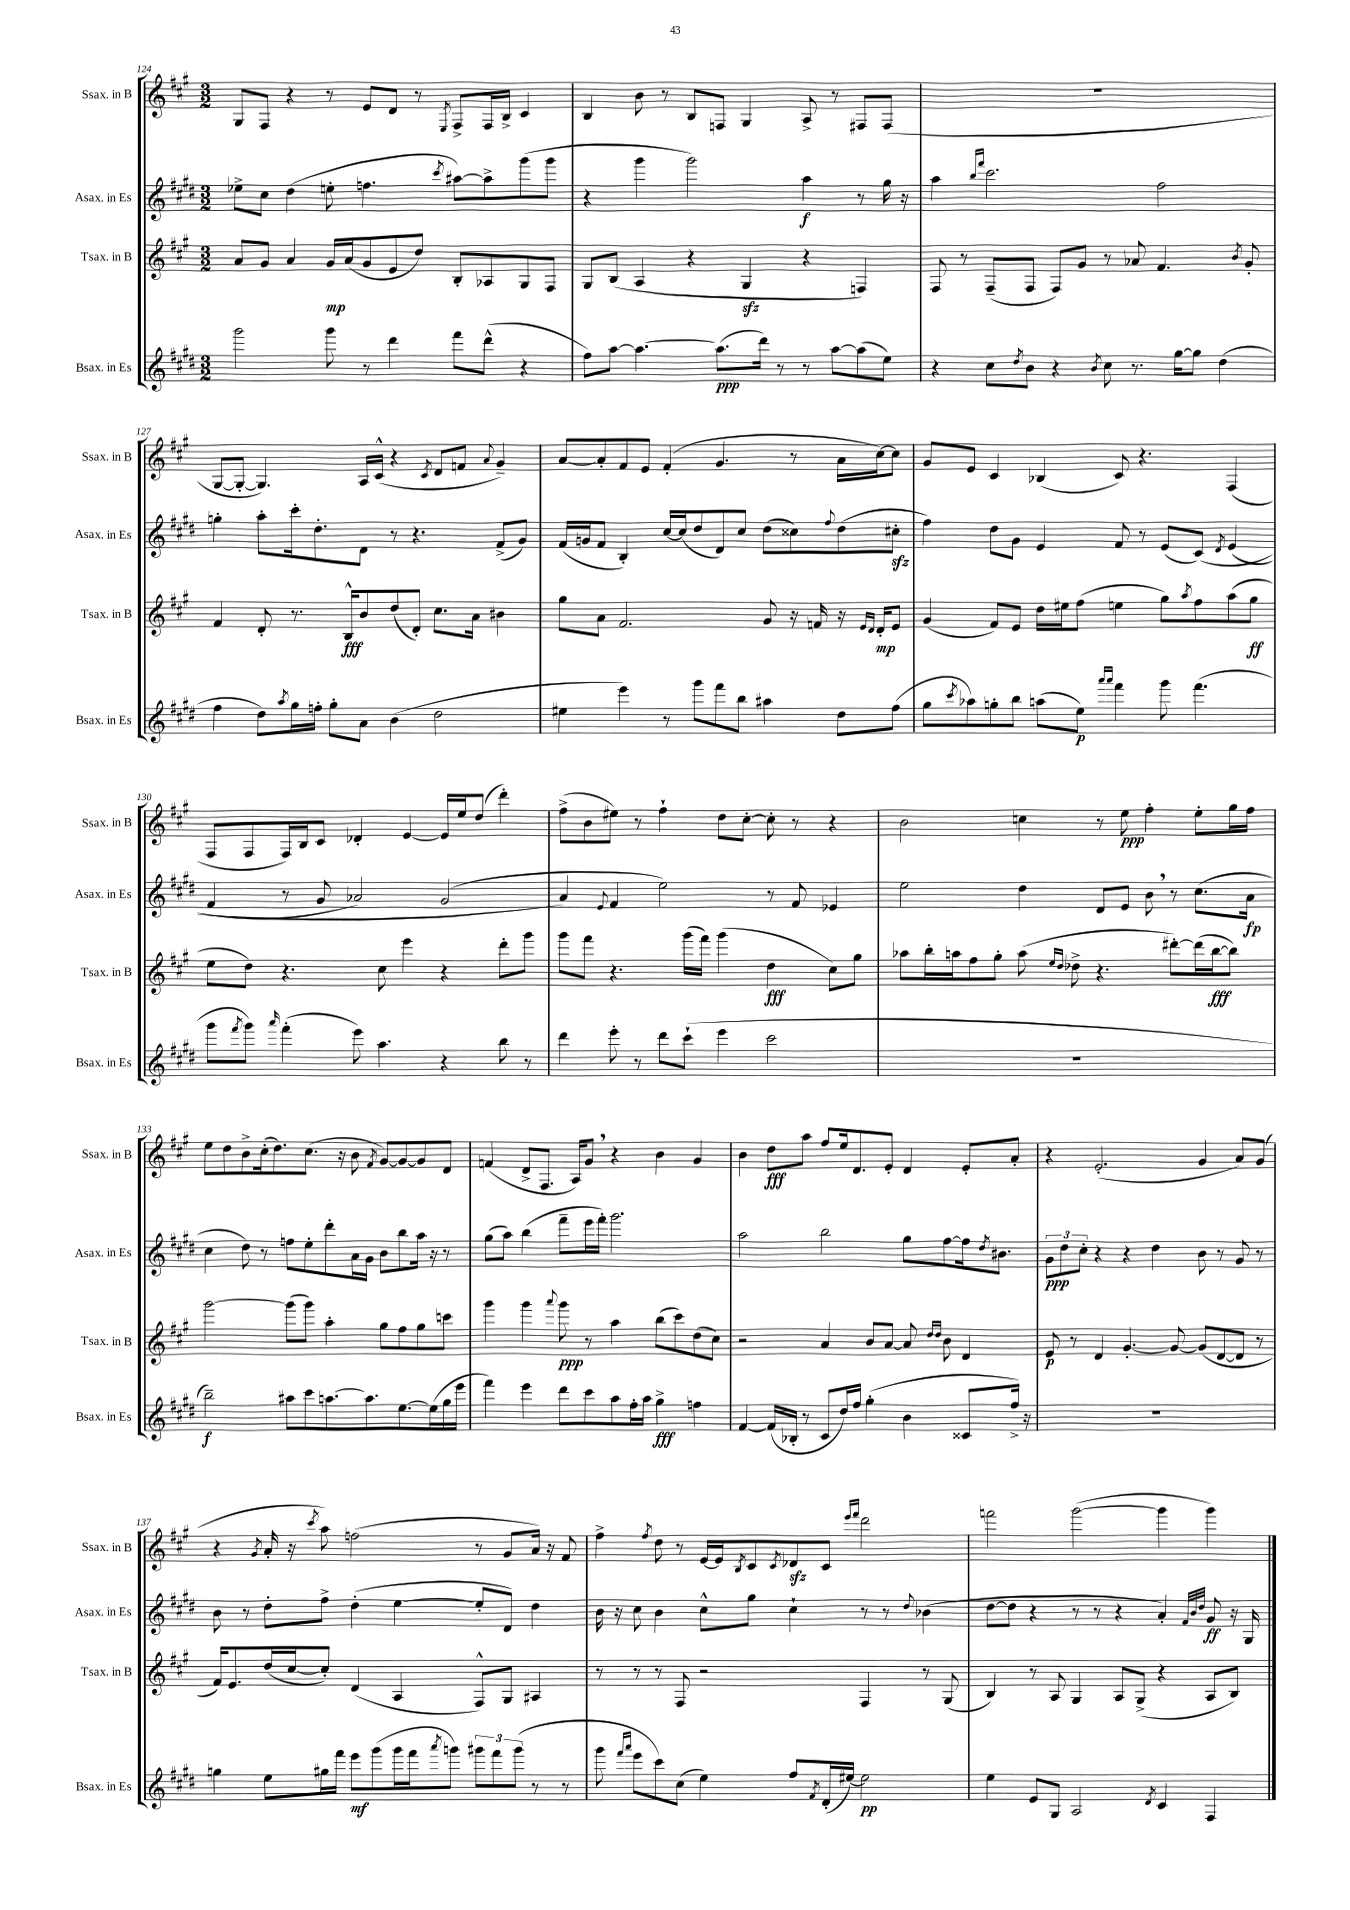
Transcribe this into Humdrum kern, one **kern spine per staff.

**kern	**dynam	**kern	**dynam	**kern	**dynam	**kern	**dynam
*part4	*part4	*part3	*part3	*part2	*part2	*part1	*part1
*staff4	*staff4	*staff3	*staff3	*staff2	*staff2	*staff1	*staff1
*I"Bsax. in Es	*	*I"Tsax. in B	*	*I"Asax. in Es	*	*I"Ssax. in B	*
*I'Bsax. in Es	*	*I'Tsax. in B	*	*I'Asax. in Es	*	*I'Ssax. in B	*
*clefG2	*	*clefG2	*	*clefG2	*	*clefG2	*
*k[f#c#g#d#]	*	*k[f#c#g#]	*	*k[f#c#g#d#]	*	*k[f#c#g#]	*
*M3/2	*	*M3/2	*	*M3/2	*	*M3/2	*
=124	=124	=124	=124	=124	=124	=124	=124
2ggg#\	.	8a/L	.	8ee-X^\L	.	8G#/L	.
.	.	8g#/J	.	8cc#\J	.	8F#/J	.
.	.	4a/	.	(4dd#\	.	4r	.
8ggg#\	.	16g#/LL	mp	8een'\	.	8r	.
.	.	(16a/J	.	.	.	.	.
8r	.	8g#/	.	4.ffn\	.	8e/L	.
4ddd#\	.	8e/	.	.	.	8d/J	.
.	.	8dd/J)	.	.	.	8r	.
.	.	.	.	8qccc#/	.	8qE/	.
8fff#\L	.	8B'/L	.	[8aa#X\L)	.	8F#^/L	.
(8ddd#^^\J	.	8A-X/	.	8aa#^\]	.	16F#/L	.
.	.	.	.	.	.	16B^/JJ	.
4r	.	8G#/	.	(8ggg#\	.	4c#/	.
.	.	8F#/J	.	8ggg#\J	.	.	.
=125	=125	=125	=125	=125	=125	=125	=125
8ff#\L)	.	8G#/L	.	4r	.	4B/	.
[8aa\J	.	(8B/J	.	.	.	.	.
4.aa\_	.	4A/	.	4ggg#\	.	8b\	.
.	.	.	.	.	.	8r	.
.	.	4r	.	2ggg#\)	.	8B/L	.
(8.aa\L]	ppp	.	.	.	.	8Fn/J	.
.	.	4G#zz/	.	.	.	4G#/	.
16ddd#\Jk)	.	.	.	.	.	.	.
8r	.	.	.	.	.	.	.
8r	.	4r	.	4aa\	f	8A^/	.
[8aa\L	.	.	.	.	.	8r	.
(8aa\]	.	4Fn/)	.	8r	.	8F#X/L	.
8ee\J)	.	.	.	16gg#\	.	(8F#/J	.
.	.	.	.	16r	.	.	.
=126	=126	=126	=126	=126	=126	=126	=126
4r	.	8F#/	.	4aa\	.	1.r	.
.	.	8r	.	.	.	.	.
.	.	.	.	16qqbb/LL	.	.	.
.	.	.	.	16qqfff#/JJ	.	.	.
8cc#\L	.	(8F#~/L	.	2.ccc#\	.	.	.
8qdd#/	.	.	.	.	.	.	.
8b\J	.	8F#/J	.	.	.	.	.
4r	.	8F#/L)	.	.	.	.	.
.	.	8g#/J	.	.	.	.	.
8qb/	.	.	.	.	.	.	.
8cc#\	.	8r	.	.	.	.	.
8.r	.	8a-X/	.	.	.	.	.
.	.	4.f#/	.	2ff#\	.	.	.
[16gg#\KL	.	.	.	.	.	.	.
8gg#\J]	.	.	.	.	.	.	.
(4dd#\	.	.	.	.	.	.	.
.	.	8qb/	.	.	.	.	.
.	.	8g#'/	.	.	.	.	.
!!LO:LB:g=z
=127	=127	=127	=127	=127	=127	=127	=127
4ff#\	.	4f#/	.	4ggn'\	.	[8G#/L	.
.	.	.	.	.	.	8G#'/J_	.
8dd#\L)	.	8d'/	.	8aa'\L	.	4.G#/])	.
8qaa/	.	.	.	.	.	.	.
16gg#\L	.	8.r	.	16ccc#'\k	.	.	.
16ffn'\JJ	.	.	.	8.dd#'\	.	.	.
8gg#'\L	.	.	.	.	.	.	.
.	.	16B^^/KL	fff	.	.	.	.
8a\J	.	8b/	.	8d#\J	.	16A/LL	.
.	.	.	.	.	.	(16c#^^/JJ	.
(4b\	.	(8dd/	.	8r	.	4r	.
.	.	8d'/J)	.	4.r	.	.	.
.	.	.	.	.	.	8qc#/	.
2dd#\	.	8.cc#\L	.	.	.	8d/L	.
.	.	.	.	.	.	8fn/J	.
.	.	16a\Jk	.	.	.	.	.
.	.	.	.	.	.	8qqa/	.
.	.	4b#X\	.	(8f#^/L	.	4g#~/)	.
.	.	.	.	8g#/J)	.	.	.
=128	=128	=128	=128	=128	=128	=128	=128
4ee#X\	.	8gg#\L	.	(16f#/LL	.	[8a/L	.
.	.	.	.	16gn/J	.	.	.
.	.	8a\J	.	8f#/J	.	8a'/]	.
4eee\)	.	2.f#/	.	4B'/)	.	8f#/	.
.	.	.	.	.	.	8e/J	.
8r	.	.	.	[16cc#/LL	.	(4f#'/	.
.	.	.	.	(16cc#/J]	.	.	.
8ggg#\L	.	.	.	8dd#/	.	.	.
8fff#\	.	.	.	8d#/)	.	4.g#/	.
8bb\J	.	.	.	8cc#/J	.	.	.
4aa#X\	.	8g#/	.	(8dd#\L	.	.	.
.	.	16r	.	8cc##X\)	.	8r	.
.	.	16fn/	.	.	.	.	.
.	.	.	.	8qqff#/	.	.	.
8dd#\L	.	16r	.	(8dd#\	.	16a\LL	.
.	.	16qqe/LL	.	.	.	.	.
.	.	16qqd/JJ	.	.	.	.	.
.	.	16d'/KL	mp	.	.	[16cc#\J)	.
(8ff#\J	.	8e/J	.	8cc#Xzz'\J	.	8cc#\J]	.
=129	=129	=129	=129	=129	=129	=129	=129
8gg#\L	.	(4g#/	.	4ff#\)	.	8g#/L	.
8qccc#/	.	.	.	.	.	.	.
8aa-X\)	.	.	.	.	.	8e/J	.
8ggn'\	.	8f#/L)	.	8dd#\L	.	4c#/	.
8bb\J	.	8e/J	.	8g#\J	.	.	.
(8aan\L	.	16dd\LL	.	4e/	.	(4B-X/	.
.	.	16ee#X\J	.	.	.	.	.
8ee\J)	p	(8ff#\J	.	.	.	.	.
16qqaaa/LL	.	.	.	.	.	.	.
16qqaaa/JJ	.	.	.	.	.	.	.
4fff#\	.	4een\	.	8f#/	.	8c#/)	.
.	.	.	.	8r	.	4.r	.
8ggg#\	.	8gg#\L)	.	(8e/L	.	.	.
.	.	8qaa/	.	.	.	.	.
(4.fff#\	.	8ff#\	.	(8c#/J)	.	.	.
.	.	.	.	8qd#/	.	.	.
.	.	(8aa\	.	(4e/	.	(4F#/	.
.	.	8gg#\J	ff	.	.	.	.
!!LO:LB:g=z
=130	=130	=130	=130	=130	=130	=130	=130
8ggg#\L	.	8ee\L	.	4f#/	.	8F#/L	.
8qfff#/	.	.	.	.	.	.	.
8ggg#\J)	.	8dd\J)	.	.	.	8F#/	.
16qqaaa/	.	.	.	.	.	.	.
(4fff#'\	.	4.r	.	8r	.	16F#/L)	.
.	.	.	.	.	.	16B/J	.
.	.	.	.	8g#/	.	8c#/J	.
8eee\)	.	.	.	2a-X/)	.	4d-X'/	.
4.aa\	.	8cc#\	.	.	.	.	.
.	.	4eee\	.	.	.	[4e/	.
4r	.	4r	.	(2g#/	.	16e/LL]	.
.	.	.	.	.	.	16ee/J	.
.	.	.	.	.	.	(8dd/J	.
8bb\	.	8ddd'\L	.	.	.	4ddd'\)	.
8r	.	8ggg#\J	.	.	.	.	.
=131	=131	=131	=131	=131	=131	=131	=131
4ddd#\	.	8ggg#\L	.	4a/)	.	(8ff#^\L	.
.	.	8fff#\J	.	.	.	8b\	.
.	.	.	.	8qqe/	.	.	.
8eee'\	.	4.r	.	4f#/	.	8ee#X\J)	.
8r	.	.	.	.	.	8r	.
8ddd#\L	.	.	.	2ee\)	.	4ff#`\	.
(8ccc#`\J	.	(16ggg#\LL	.	.	.	.	.
.	.	16fff#\JJ)	.	.	.	.	.
4eee\	.	(4ggg#\	.	.	.	8dd\L	.
.	.	.	.	.	.	[8cc#'\J	.
2ccc#\	.	4dd\	fff	8r	.	8cc#'\]	.
.	.	.	.	8f#/	.	8r	.
.	.	8cc#\L)	.	4e-X/	.	4r	.
.	.	8gg#\J	.	.	.	.	.
=132	=132	=132	=132	=132	=132	=132	=132
1.r	.	8aa-X\L	.	2ee\	.	2b\	.
.	.	16bb'\L	.	.	.	.	.
.	.	16aan\J	.	.	.	.	.
.	.	8ff#\	.	.	.	.	.
.	.	8gg#'\J	.	.	.	.	.
.	.	(8aa\	.	4dd#\	.	4ccn\	.
.	.	16qqee/LL	.	.	.	.	.
.	.	16qqdd/JJ	.	.	.	.	.
.	.	8dd-X^\	.	.	.	.	.
.	.	4.r	.	8d#/L	.	8r	.
.	.	.	.	8e/J	.	8ee\	ppp
.	.	.	.	8b,\	.	4ff#'\	.
.	.	[8ddd#X'\L)	.	8r	.	.	.
.	.	(16ddd#\L]	.	(8.cc#\L	.	8ee'\L	.
.	.	[16bb\J	fff	.	.	.	.
.	.	8bb\J])	.	.	.	16gg#\L	.
.	.	.	.	16a\Jk	fp	16ff#\JJ	.
!!LO:LB:g=z
=133	=133	=133	=133	=133	=133	=133	=133
2bb~\)	f	[2ggg#\	.	4cc#\	.	8ee\L	.
.	.	.	.	.	.	8dd\	.
.	.	.	.	8dd#\)	.	8b^\	.
.	.	.	.	8r	.	(16cc#'\k	.
.	.	.	.	.	.	8.dd\)	.
8aa#X\L	.	(8ggg#\L]	.	8ffn\L	.	.	.
8ccc#\	.	8ggg#\J)	.	8ee'\	.	(8.cc#\J	.
[8.aan\	.	4aa'\	.	8ddd#'\	.	.	.
.	.	.	.	.	.	16r	.
.	.	.	.	16a\L	.	8b\	.
8.aa\]	.	.	.	16g#\JJ	.	.	.
.	.	.	.	.	.	8qf#/	.
.	.	8gg#\L	.	8b\L	.	[8g#/L)	.
[8.ee\	.	8ff#\	.	8bb\	.	8g#/_	.
.	.	8gg#\	.	16aa\Jk	.	8g#/]	.
(16ee\L]	.	.	.	16r	.	.	.
16gg#\	.	8cccn\J	.	8r	.	8d/J	.
16eee\JJ	.	.	.	.	.	.	.
=134	=134	=134	=134	=134	=134	=134	=134
4fff#\)	.	4ggg#\	.	(8gg#\L	.	(4fn/	.
.	.	.	.	8aa\J)	.	.	.
4eee\	.	4ggg#\	.	(4bb\	.	8d^/L	.
.	.	.	.	.	.	8.F#/J	.
.	.	8qqaaa/	.	.	.	.	.
8ddd#\L	.	8ggg#\	ppp	8fff#~\L	.	.	.
.	.	.	.	.	.	16A/KL)	.
8ccc#\	.	8r	.	16eee\L	.	8g#,/J	.
.	.	.	.	16fff#'\JJ)	.	.	.
8aa\	.	4aa\	.	2.ggg#\	.	4r	.
16ff#'\L	.	.	.	.	.	.	.
16aa\JJ	.	.	.	.	.	.	.
4gg#^\	fff	(8bb\L	.	.	.	4b\	.
.	.	8ccc#\)	.	.	.	.	.
4ffn\	.	(8dd\	.	.	.	4g#/	.
.	.	8cc#\J)	.	.	.	.	.
=135	=135	=135	=135	=135	=135	=135	=135
[4f#/	.	2r	.	2aa\	.	4b\	.
(16f#/LL]	.	.	.	.	.	8dd\L	fff
16B-X'/JJ	.	.	.	.	.	.	.
8r	.	.	.	.	.	8aa\J	.
8c#/L	.	4a/	.	2bb\	.	8ff#/L	.
16dd#/L)	.	.	.	.	.	16ee/k	.
16ff#/JJ	.	.	.	.	.	8.d/	.
(4gg#'\	.	8b/L	.	.	.	.	.
.	.	[8a/J	.	.	.	8e'/J	.
4b\	.	8a/]	.	8gg#\L	.	4d/	.
.	.	16qqdd/LL	.	.	.	.	.
.	.	16qqdd/JJ	.	.	.	.	.
.	.	8b\	.	[8ff#\	.	.	.
8c##X/L	.	4d/	.	16ff#\k]	.	8e'/L	.
.	.	.	.	8qdd#/	.	.	.
.	.	.	.	8.b#X\J	.	.	.
16ff#^/Jk)	.	.	.	.	.	8a'/J	.
16r	.	.	.	.	.	.	.
=136	=136	=136	=136	=136	=136	=136	=136
1.r	.	8e/	p	12g#\L	ppp	4r	.
.	.	.	.	12dd#\	.	.	.
.	.	8r	.	.	.	.	.
.	.	.	.	12cc#'\J	.	.	.
.	.	4d/	.	4r	.	(2.e'/	.
.	.	[4.g#'/	.	4r	.	.	.
.	.	.	.	4dd#\	.	.	.
.	.	8g#/_	.	.	.	.	.
.	.	(8g#/L]	.	8b\	.	4g#/	.
.	.	[8d/	.	8r	.	.	.
.	.	8d/J]	.	8g#/	.	8a/L)	.
.	.	8r	.	8r	.	(8g#/J	.
!!LO:LB:g=z
=137	=137	=137	=137	=137	=137	=137	=137
4ggn\	.	16f#/KL)	.	8b\	.	4r	.
.	.	8.e/	.	.	.	.	.
.	.	.	.	8r	.	.	.
.	.	.	.	.	.	8qg#/	.
8ee\L	.	(16dd/L	.	8dd#'\L	.	16a'/	.
.	.	[16cc#/J	.	.	.	16r	.
.	.	.	.	.	.	8qccc#/	.
16gg#X\L	.	8cc#'/J])	.	8ff#^\J	.	8aa\)	.
16fff#\JJ	.	.	.	.	.	.	.
8eee\L	mf	(4d/	.	(4dd#'\	.	(2ffn\	.
(8ggg#\	.	.	.	.	.	.	.
16ggg#\L	.	4A/	.	[4ee\	.	.	.
16fff#\J	.	.	.	.	.	.	.
8qaaa/	.	.	.	.	.	.	.
8gggn\J)	.	.	.	.	.	.	.
12ggg#X\L	.	8F#^^/L)	.	8ee'/L]	.	8r	.
12fff#\	.	.	.	.	.	.	.
.	.	8G#/J	.	8d#/J)	.	8g#/L	.
(12ggg#\J	.	.	.	.	.	.	.
8r	.	4A#X/	.	4dd#\	.	16a/Jk)	.
.	.	.	.	.	.	16r	.
8r	.	.	.	.	.	8f#/	.
=138	=138	=138	=138	=138	=138	=138	=138
8ggg#\	.	8r	.	16b\	.	4ff#^\	.
.	.	.	.	16r	.	.	.
16qqfff#/LL	.	.	.	.	.	.	.
16qqaaa/JJ	.	.	.	.	.	.	.
8eee\L	.	8r	.	8cc#\	.	.	.
.	.	.	.	.	.	8qff#/	.
8ccc#\)	.	8r	.	4b\	.	8dd\	.
(8cc#\J	.	8F#/	.	.	.	8r	.
4ee\)	.	2r	.	8cc#^^\L	.	[16e/LL	.
.	.	.	.	.	.	16e/J]	.
.	.	.	.	.	.	8qB/	.
.	.	.	.	8gg#\J	.	8c#/	.
.	.	.	.	.	.	8qc#/	.
8ff#/L	.	.	.	4cc#`\	.	8d-Xzz/	.
8qf#/	.	.	.	.	.	.	.
(16d#'/L	.	.	.	.	.	8c#/J	.
[16ee#X/JJ)	.	.	.	.	.	.	.
.	.	.	.	.	.	16qqeee/LL	.
.	.	.	.	.	.	16qqfff#/JJ	.
2ee#\]	pp	4F#/	.	8r	.	2ddd\	.
.	.	.	.	8r	.	.	.
.	.	.	.	8qqdd#/	.	.	.
.	.	8r	.	(4b-X\	.	.	.
.	.	(8G#/	.	.	.	.	.
=139	=139	=139	=139	=139	=139	=139	=139
4ee\	.	4B/)	.	[8dd#\L	.	2fffn\	.
.	.	.	.	8dd#\J]	.	.	.
8e/L	.	8r	.	4r	.	.	.
8G#/J	.	8A/	.	.	.	.	.
2A/	.	4G#/	.	8r	.	([2ggg#\	.
.	.	.	.	8r	.	.	.
.	.	8A/L	.	4r	.	.	.
.	.	(8G#^/J	.	.	.	.	.
8qd#/	.	.	.	.	.	.	.
4c#/	.	4r	.	4a'/)	.	4ggg#\]	.
.	.	.	.	32qqf#/LLL	.	.	.
.	.	.	.	32qqb/	.	.	.
.	.	.	.	32qqdd#/JJJ	.	.	.
4F#/	.	8A/L	.	8g#/	ff	4ggg#\)	.
.	.	8B/J)	.	16r	.	.	.
.	.	.	.	16G#/	.	.	.
==	==	==	==	==	==	==	==
*-	*-	*-	*-	*-	*-	*-	*-
